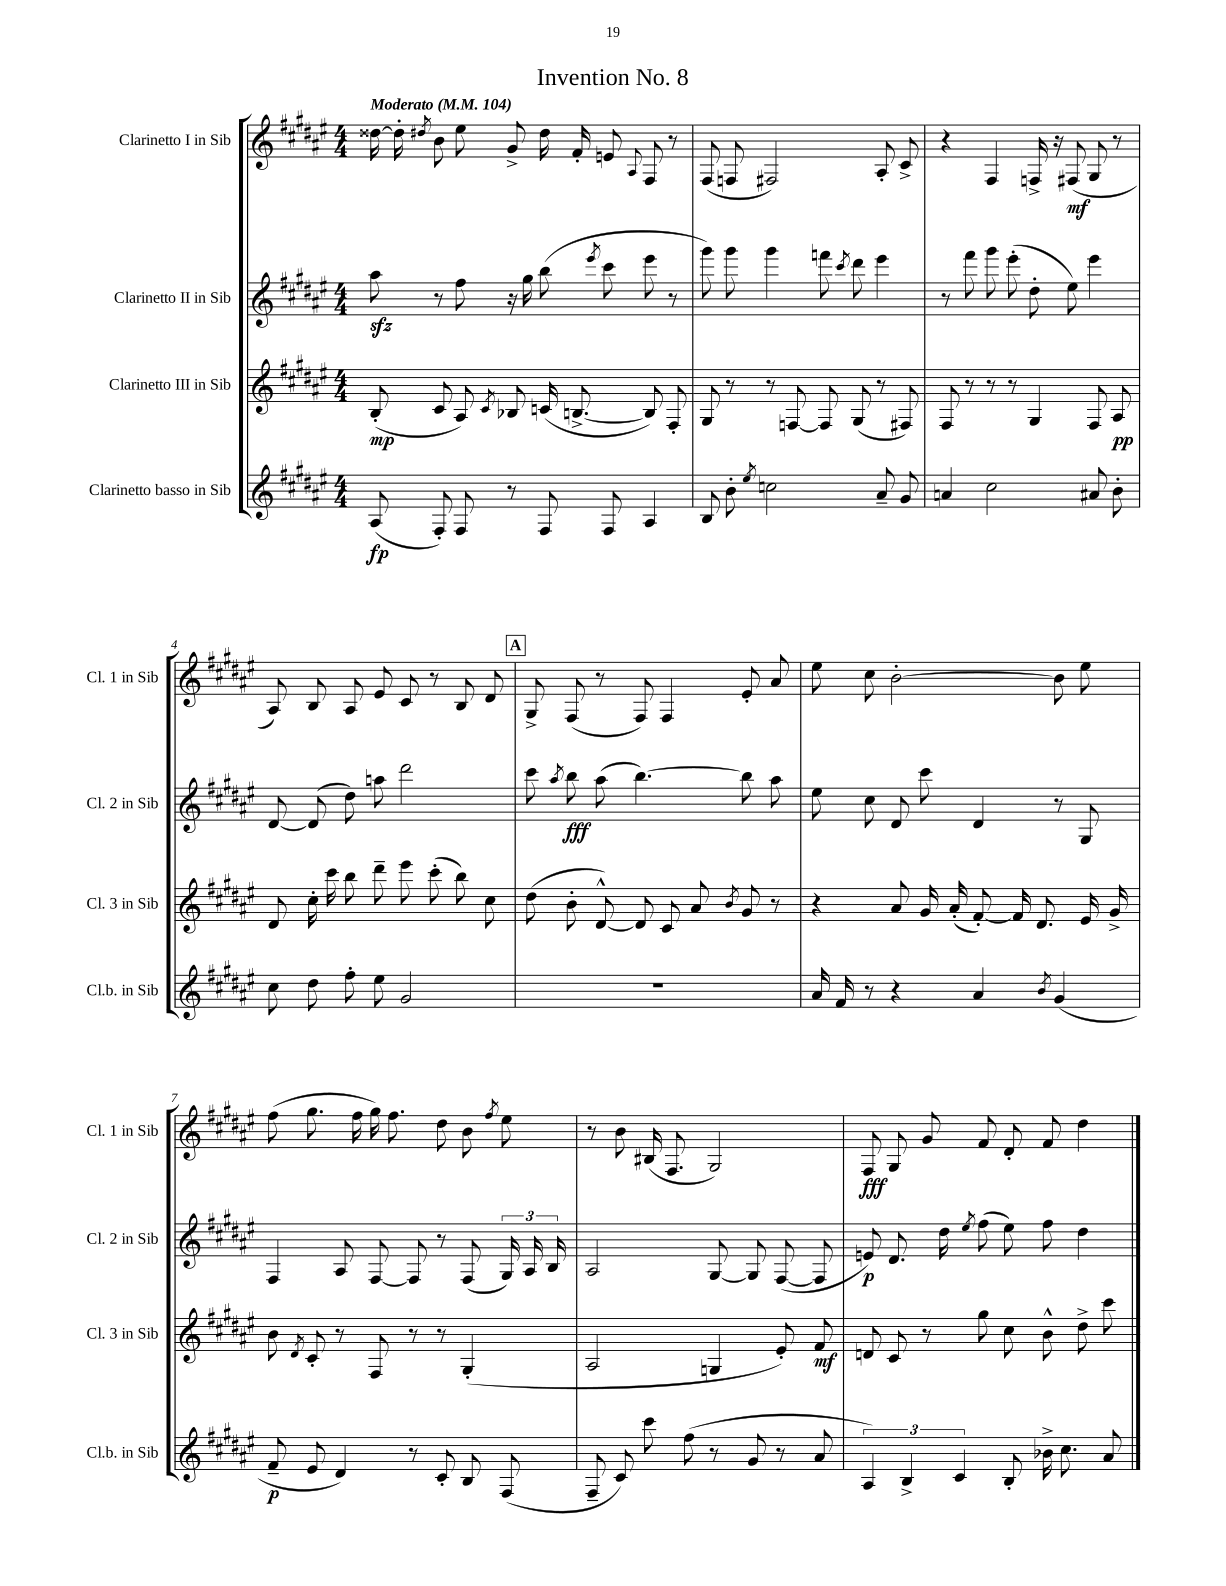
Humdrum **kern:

**kern	**kern	**kern	**kern
*staff4	*staff3	*staff2	*staff1
*clefG2	*clefG2	*clefG2	*clefG2
*k[f#c#g#d#a#e#]	*k[f#c#g#d#a#e#]	*k[f#c#g#d#a#e#]	*k[f#c#g#d#a#e#]
*M4/4	*M4/4	*M4/4	*M4/4
*MM104	*MM104	*MM104	*MM104
(8A#/	(8B'/	8aa#\	[16dd##\
.	.	.	16dd##'\]
.	.	.	8qdd#/
8F#'/)	8c#/	8r	8b\
8F#/	8A#/)	8ff#\	8ee#\
.	8qc#/	.	.
8r	8B-/	16r	8g#^/
.	.	16gg#\	.
8F#/	(16c/	(8bb\	16dd#\
.	[8.B^/	.	16f#'/
.	.	8qeee#/	.
8F#/	.	8ccc#\	8e/
.	.	.	8qqA#/
4A#/	8B/])	8eee#\	8F#/
.	8F#'/	8r	8r
=	=	=	=
8B/	8G#/	8ggg#\)	(8F#/
8b'\	8r	8ggg#\	8F/
8qee#/	.	.	.
2cc\	8r	4ggg#\	2F#/)
.	[8F/	.	.
.	8F/]	8fff\	.
.	.	8qccc#/	.
.	(8G#/	8ddd#\	.
8a#~/	8r	4eee#\	8A#'/
8g#/	8F#/)	.	8c#^/
=	=	=	=
4a/	8F#/	8r	4r
.	8r	8fff#\	.
2cc#\	8r	8ggg#\	4F#/
.	8r	(8eee#'\	.
.	4G#/	8dd#'\	16F^/
.	.	.	16r
.	.	8ee#\)	(8F#/
8a#/	8F#/	4eee#\	8G#/
8b'\	8A#/	.	8r
=	=	=	=
8cc#\	8d#/	[8d#/	8A#/)
8dd#\	16cc#'\	(8d#/]	8B/
.	16ccc#\	.	.
8ff#'\	8bb\	8dd#\)	8A#/
8ee#\	8ddd#~\	8aa\	8e#/
2g#/	8eee#\	2ddd#\	8c#/
.	(8ccc#'\	.	8r
.	8bb\)	.	8B/
.	8cc#\	.	8d#/
=	=	=	=
1r	(8dd#\	8ccc#\	8G#^/
.	.	8qaa#/	.
.	8b'\	8bb\	(8F#/
.	[8d#^^/)	(8aa#\	8r
.	8d#/]	[4.bb\)	8F#/)
.	8c#/	.	4F#/
.	8a#/	.	.
.	8qb/	.	.
.	8g#/	8bb\]	8e#'/
.	8r	8aa#\	8a#/
=	=	=	=
16a#/	4r	8ee#\	8ee#\
16f#/	.	.	.
8r	.	8cc#\	8cc#\
4r	8a#/	8d#/	[2b'\
.	16g#/	8ccc#\	.
.	(16a#'/	.	.
4a#/	[8f#'/)	4d#/	.
.	16f#/]	.	.
.	8.d#/	.	.
8qb/	.	.	.
(4g#/	.	8r	8b\]
.	16e#/	8G#/	8ee#\
.	16g#^/	.	.
=	=	=	=
8f#~/	8b\	4F#/	(8ff#\
.	8qd#/	.	.
8e#/	8c#'/	.	8.gg#\
4d#/)	8r	8A#/	.
.	.	.	16ff#\
.	8F#/	[8F#/	16gg#\)
.	.	.	8.ff#\
8r	8r	8F#/]	.
8c#'/	8r	8r	8dd#\
8B/	(4G#'/	(8F#/	8b\
.	.	.	8qff#/
(8F#/	.	24G#/)	8ee#\
.	.	24A#/	.
.	.	24B/	.
=	=	=	=
8F#~/	2A#/	2A#/	8r
8c#/)	.	.	8b\
8ccc#\	.	.	(16B#/
.	.	.	8.F#/
(8ff#\	.	.	.
8r	4G/	[8G#/	2G#/)
8g#/	.	8G#/]	.
8r	8e#'/)	([8F#/	.
8a#/	8f#/	8F#/]	.
=	=	=	=
6A#/)	8d/	8e/)	8F#/
.	8c#/	8.d#/	8G#/
6B^/	.	.	.
.	8r	.	8g#/
.	.	16dd#\	.
6c#/	.	.	.
.	.	8qee#/	.
.	8gg#\	(8ff#\	8f#/
8B'/	8cc#\	8ee#\)	8d#'/
16b-^\	8b^^\	8ff#\	8f#/
8.cc#\	.	.	.
.	8dd#^\	4dd#\	4dd#\
8a#/	8ccc#\	.	.
==	==	==	==
*-	*-	*-	*-
